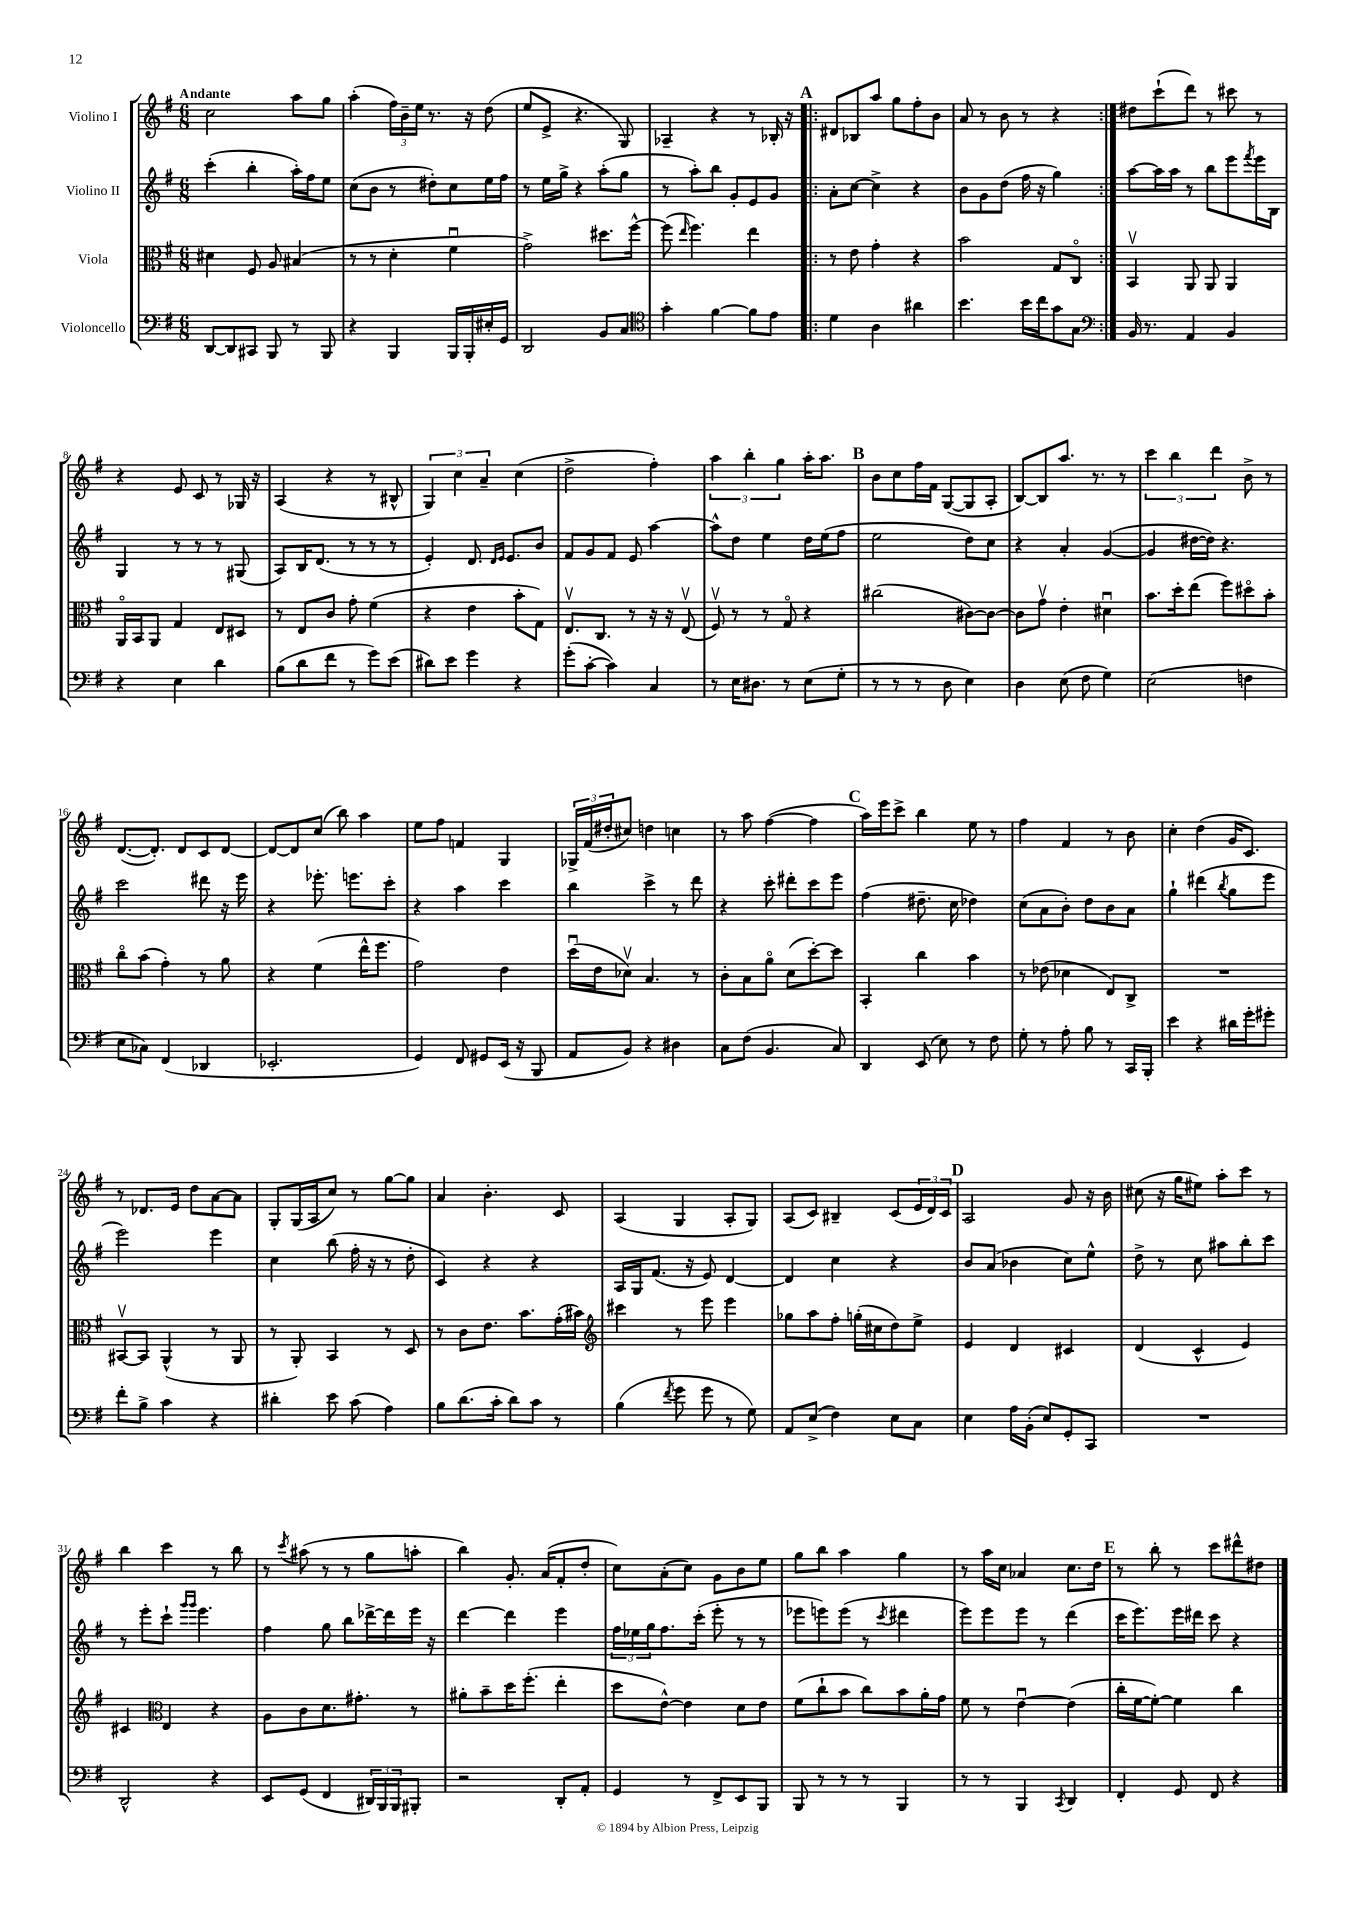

**kern	**kern	**kern	**kern
*staff4	*staff3	*staff2	*staff1
*clefF4	*clefC3	*clefG2	*clefG2
*k[f#]	*k[f#]	*k[f#]	*k[f#]
*M6/8	*M6/8	*M6/8	*M6/8
[8DD/L	4d#\	(4ccc'\	2cc\
8DD/]	.	.	.
8CC#/J	8F#/	4bb'\	.
8BBB/	8A/	.	.
8r	(4B#/	16aa'\LL)	8aa\L
.	.	16ff#\J	.
8BBB/	.	8ee\J	8gg\J
=	=	=	=
4r	8r	(8cc\L	(4aa'\
.	8r	8b\J	.
4BBB/	4d'\	8r	24ff#\LL)
.	.	.	24b~\
.	.	.	24ee\JJ
.	.	8dd#'\L)	8.r
16BBB/LL	4f#u\	8cc\	.
16BBB'/	.	.	16r
16E#'/	.	16ee\L	(8dd\
16GG/JJ	.	16ff#\JJ	.
=	=	=	=
2DD/	2g^\)	8r	8ee/L
.	.	16ee\LL	8e^/J
.	.	16gg^\JJ	.
.	.	4r	4.r
8BB/L	8.dd#\L	(8aa'\L	.
8C/J	.	8gg\J	8G/)
.	[16ff#^^\Jk	.	.
=	=	=	=
*clefC4	*	*	*
4g'\	(8ff#\]	8r	4A-~/
.	16qqee/	.	.
.	4.ff#\)	8aa'\L)	.
[4f#\	.	8bb\J	4r
.	.	8g'/L	.
8f#\]L	4ee\	8e/	8r
8e\J	.	8g/J	16B-'/
.	.	.	16r
=!|:	=!|:	=!|:	=!|:
4d\	8r	8a'\L	8d#/L
.	8e\	[8cc\J	8B-/
4A\	4g'\	4cc^\]	8aa/J
.	.	.	8gg\L
4a#\	4r	4r	8ff#'\
.	.	.	8b\J
=	=	=	=
4.b\	2b\	8b\L	8a/
.	.	8g\	8r
.	.	(8dd\J	8b\
16b\LL	.	16ff#\	8r
16cc\J	.	16r	.
8g\	8G/L	4gg\)	4r
8G\J	8Co/J	.	.
=:|!	=:|!	=:|!	=:|!
*clefF4	*	*	*
16BB/	4BBv/	[8aa\L	8dd#\L
8.r	.	.	.
.	.	16aa\]L	(8ccc`\
.	.	16aa\JJ	.
4AA/	8AA/	8r	8ddd\J)
.	8AA/	8bb\L	8r
4BB/	4AA/	8eee\	8ccc#\
.	.	8qfff#/	.
.	.	16eee\L	8r
.	.	16B\JJ	.
=	=	=	=
4r	16AAo/LL	4G/	4r
.	16BB/J	.	.
.	8AA/J	.	.
4E\	4G/	8r	8e/
.	.	8r	8c/
4d\	8E/L	8r	8r
.	8D#/J	(8G#/	16G-/
.	.	.	16r
=	=	=	=
(8B\L	8r	8A/L)	(4A/
8d\	8E/L	16B/K	.
.	.	(8.d/J	.
8f#\J	8c/J	.	4r
8r	8g'\	8r	.
8g\L)	(4f#\	8r	8r
(8e\J	.	8r	8B#^^/
=	=	=	=
8d#\L)	4r	4e'/)	6G/)
8e\J	.	.	.
.	.	.	6cc\
4g\	4e\	8.d/	.
.	.	.	6a~/
.	.	16qqd/LL	.
.	.	16qqe/JJ	.
.	.	8.e/L	.
4r	8b'\L	.	(4cc\
.	8G\J)	8b/J	.
=	=	=	=
(8g'\L	8.Ev/L	8f#/L	2dd^\
[8c'\J	.	8g/	.
.	8.C/J	.	.
4c\])	.	8f#/J	.
.	8r	8e/	.
4C/	16r	[4aa\	4ff#'\)
.	16r	.	.
.	(8Ev/	.	.
=	=	=	=
8r	8F#v/)	8aa^^\]L	6aa\
16E\LK	8r	8dd\J	.
.	.	.	6bb'\
8.D#\J	.	.	.
.	8r	4ee\	.
.	.	.	6gg\
8r	8Go/	.	.
(8E\L	4r	16dd\LL	16aa'\LK
.	.	(16ee\J	8.aa\J
8G'\J	.	8ff#\J	.
=	=	=	=
8r	(2cc#\	2ee\	8b\L
8r	.	.	8cc\
8r	.	.	16ff#\L
.	.	.	16f#\JJ
8D\	.	.	([8G/L
4E\)	[8c#\L)	8dd\L)	8G/]
.	8c#\_J	8cc\J	8A'/J
=	=	=	=
4D\	8c#\]L	4r	[8B/L)
.	8gv\J	.	8B/]
(8E\	4e'\	4a'/	8.aa/J
8F#\	.	.	.
.	.	.	8.r
4G\)	4d#u\	([4g/	.
.	.	.	8r
=	=	=	=
(2E\	8.b\L	4g/]	6ccc\
.	.	.	6bb\
.	16dd'\k	.	.
.	(8ee\J	[16dd#\LL	.
.	.	16dd#\]JJ)	.
.	.	.	6ddd\
.	8ff#\L)	4.r	.
4F\	8dd#o\	.	8b^\
.	8b'\J	.	8r
=	=	=	=
8E\L	8cco\L	2ccc\	([8.d/L
8C-\J)	(8b\J	.	.
.	.	.	8.d'/]J)
(4FF#/	4g'\)	.	.
.	.	.	8d/L
4DD-/	8r	8ddd#\	8c/
.	8a\	16r	[8d/J
.	.	16eee\	.
=	=	=	=
2.EE-'/	4r	4r	8d/_L
.	.	.	8d/]
.	(4f#\	8.eee-'\	(8cc/J
.	.	.	8bb\)
.	.	8.eee\L	.
.	16ee^^\LK	.	4aa\
.	8.ff#\J	.	.
.	.	8ccc'\J	.
=	=	=	=
4GG/)	2g\)	4r	8ee\L
.	.	.	8ff#\J
8FF#/	.	4aa\	4f/
8GG#/L	.	.	.
(16EE/Jk	4e\	4ccc\	4G/
16r	.	.	.
8BBB/	.	.	.
=	=	=	=
8AA/L	(16ddu\LL	4bb\	24G-^/LL
.	.	.	(24f#/
.	16e\J	.	.
.	.	.	24dd#'/J
8BB/J)	8d-v\J)	.	8cc#/J)
4r	4.B/	4ccc^\	4dd\
4D#\	.	8r	4cc\
.	8r	8ddd\	.
=	=	=	=
8C\L	8c'\L	4r	8r
(8F#\J	8B\	.	8aa\
4.BB/	8ao\J	8ccc'\	([4ff#\
.	(8d\L	8ddd#'\L	.
.	[8dd'\)	8ccc\	4ff#\]
8C/)	8dd\]J	8eee\J	.
=	=	=	=
4DD/	4BB'/	(4ff#\	16aa\LL)
.	.	.	16eee\J
.	.	.	8ccc^\J
(8EE/	4cc\	8.dd#~\	4bb\
8E\)	.	.	.
.	.	16cc\	.
8r	4b\	4dd-\)	8ee\
8F#\	.	.	8r
=	=	=	=
8G'\	8r	(8cc\L	4ff#\
8r	(8e-\	8a\	.
8A'\	4d-\	8b'\J)	4f#/
8B\	.	8dd\L	.
8r	8E/L)	8b\	8r
16CC/LL	8C^/J	8a\J	8b\
16BBB'/JJ	.	.	.
=	=	=	=
4e\	2.r	4gg`\	4cc'\
4r	.	(4ddd#\	(4dd\
.	.	8qbb/	.
16d#\LL	.	8gg\L	16g/LK
16g'\J	.	.	8.c/J)
8g#'\J	.	8eee\J	.
=	=	=	=
8f#'\L	[8BB#v/L	2eee\)	8r
8B^\J	8BB#/]J	.	8.d-/L
4c\	(4AA^^/	.	.
.	.	.	16e/Jk
.	.	.	8dd\L
4r	8r	4eee\	[8a\
.	8AA/	.	8a\]J
=	=	=	=
4d#'\	8r	4cc\	8G'/L
.	8AA'/)	.	(16G/L
.	.	.	16A/J
8e\	4BB/	(8bb\	8cc/J)
(8c\	.	16ff#'\	8r
.	.	16r	.
4A\)	8r	8r	[8gg\L
.	8D/	8dd'\	8gg\]J
=	=	=	=
8B\L	8r	4c/)	4a/
(8.d\	8c\L	.	.
.	8.e\J	4r	4.b'\
16c'\Jk	.	.	.
8d\L)	.	.	.
.	8.b\L	.	.
8c\J	.	4r	.
8r	(16g'\L	.	8c/
.	16b#\JJ)	.	.
=	=	=	=
*	*clefG2	*	*
(4B\	4ccc#\	16A/LL	(4A/
.	.	16G/J	.
.	.	(8.f#/J	.
8qf#/	.	.	.
8g\	8r	.	4G/
.	.	16r	.
8g\	8eee\	8e/)	.
8r	4eee\	[4d/	8A'/L
8G\)	.	.	8G/J)
=	=	=	=
8AA/L	8gg-\L	4d/]	(8A/L
(8E^/J	8aa\	.	8c/J)
4F#\)	8ff#'\J	4cc\	4B#~/
.	(16gg'\LL	.	.
.	16cc#\J	.	.
8E\L	8dd\)	4r	(8c/L
8C\J	8ee^\J	.	24e/L
.	.	.	24d/)
.	.	.	24c/JJ
=	=	=	=
4E\	4e/	8b/L	2A/
.	.	(8a/J	.
16A\LL	4d/	4b-\	.
(16BB'\JJ	.	.	.
8E/L)	.	.	.
8GG'/	4c#/	8cc\L)	8g/
8CC/J	.	8ee^^\J	16r
.	.	.	16b\
=	=	=	=
2.r	(4d/	8dd^\	(8cc#\
.	.	8r	16r
.	.	.	16gg\LK
.	4c^^/	8cc\	8ee#\J)
.	.	8aa#\L	8aa'\L
.	4e/)	8bb'\	8ccc\J
.	.	8ccc\J	8r
=	=	=	=
2DD^^/	4c#/	8r	4bb\
.	.	8eee'\L	.
*	*clefC3	*	*
.	4E/	8ccc`\J	4ccc\
.	.	16qqggg/LL	.
.	.	16qqggg/JJ	.
.	.	4.eee\	.
4r	4r	.	8r
.	.	.	8bb\
=	=	=	=
8EE/L	8A\L	4ff#\	8r
.	.	.	8qccc/
(8GG/J	8c\	.	(8aa#\
4FF#/	8.d\	8gg\	8r
.	.	8bb\L	8r
.	8.g#'\J	.	.
24DD#/LL)	.	[16ddd-^\L	8gg\L
24BBB/	.	.	.
.	.	16ddd-\]	.
24BBB/J	.	.	.
8BBB#'/J	8r	16eee\JJ	8aa'\J
.	.	16r	.
=	=	=	=
2r	8a#'\L	[4ddd\	4bb\)
.	8b~\	.	.
.	16dd\K	4ddd\]	8.g'/
.	(8.ff#'\J	.	.
.	.	.	(16a/LK
8DD'/L	4ee'\	4eee\	8f#'/
8AA'/J	.	.	8dd'/J
=	=	=	=
4GG/	8dd\L	24ff#\LL	8cc\L)
.	.	24ee-\	.
.	.	24gg\J	.
.	[8e^^\J)	8.ff#\	(8a'\
8r	4e\]	.	8cc\J)
.	.	(16ccc'\Jk	.
8FF#^/L	.	8eee'\	8g\L
8EE/	8d\L	8r	8b\
8BBB/J	8e\J	8r	8ee\J
=	=	=	=
8BBB/	(8f#\L	8eee-\L	8gg\L
8r	8cc`\	8eee\)	8bb\J
8r	8b\J	(8eee\J	4aa\
8r	8cc\L)	8r	.
.	.	8qccc/	.
4BBB/	8b\	4ddd#\	4gg\
.	16a'\L	.	.
.	16g\JJ	.	.
=	=	=	=
8r	8f#\	8eee\L)	8r
8r	8r	8eee\	16aa\LL
.	.	.	16cc\JJ
4BBB/	[4eu\	8eee\J	4a-/
.	.	8r	.
8qCC/	.	.	.
4DD/	(4e\]	(4ddd\	8.cc\L
.	.	.	16dd\Jk
=	=	=	=
4FF#'/	16cc'\LL	16ccc\LK	8r
.	[16f#\J	8.eee\)	.
.	8f#'\_J)	.	8bb'\
8GG/	4f#\]	16eee\L	8r
.	.	16ddd#\JJ	.
8FF#/	.	8ccc\	8ccc\L
4r	4cc\	4r	8ddd#^^\
.	.	.	8dd#\J
==	==	==	==
*-	*-	*-	*-
